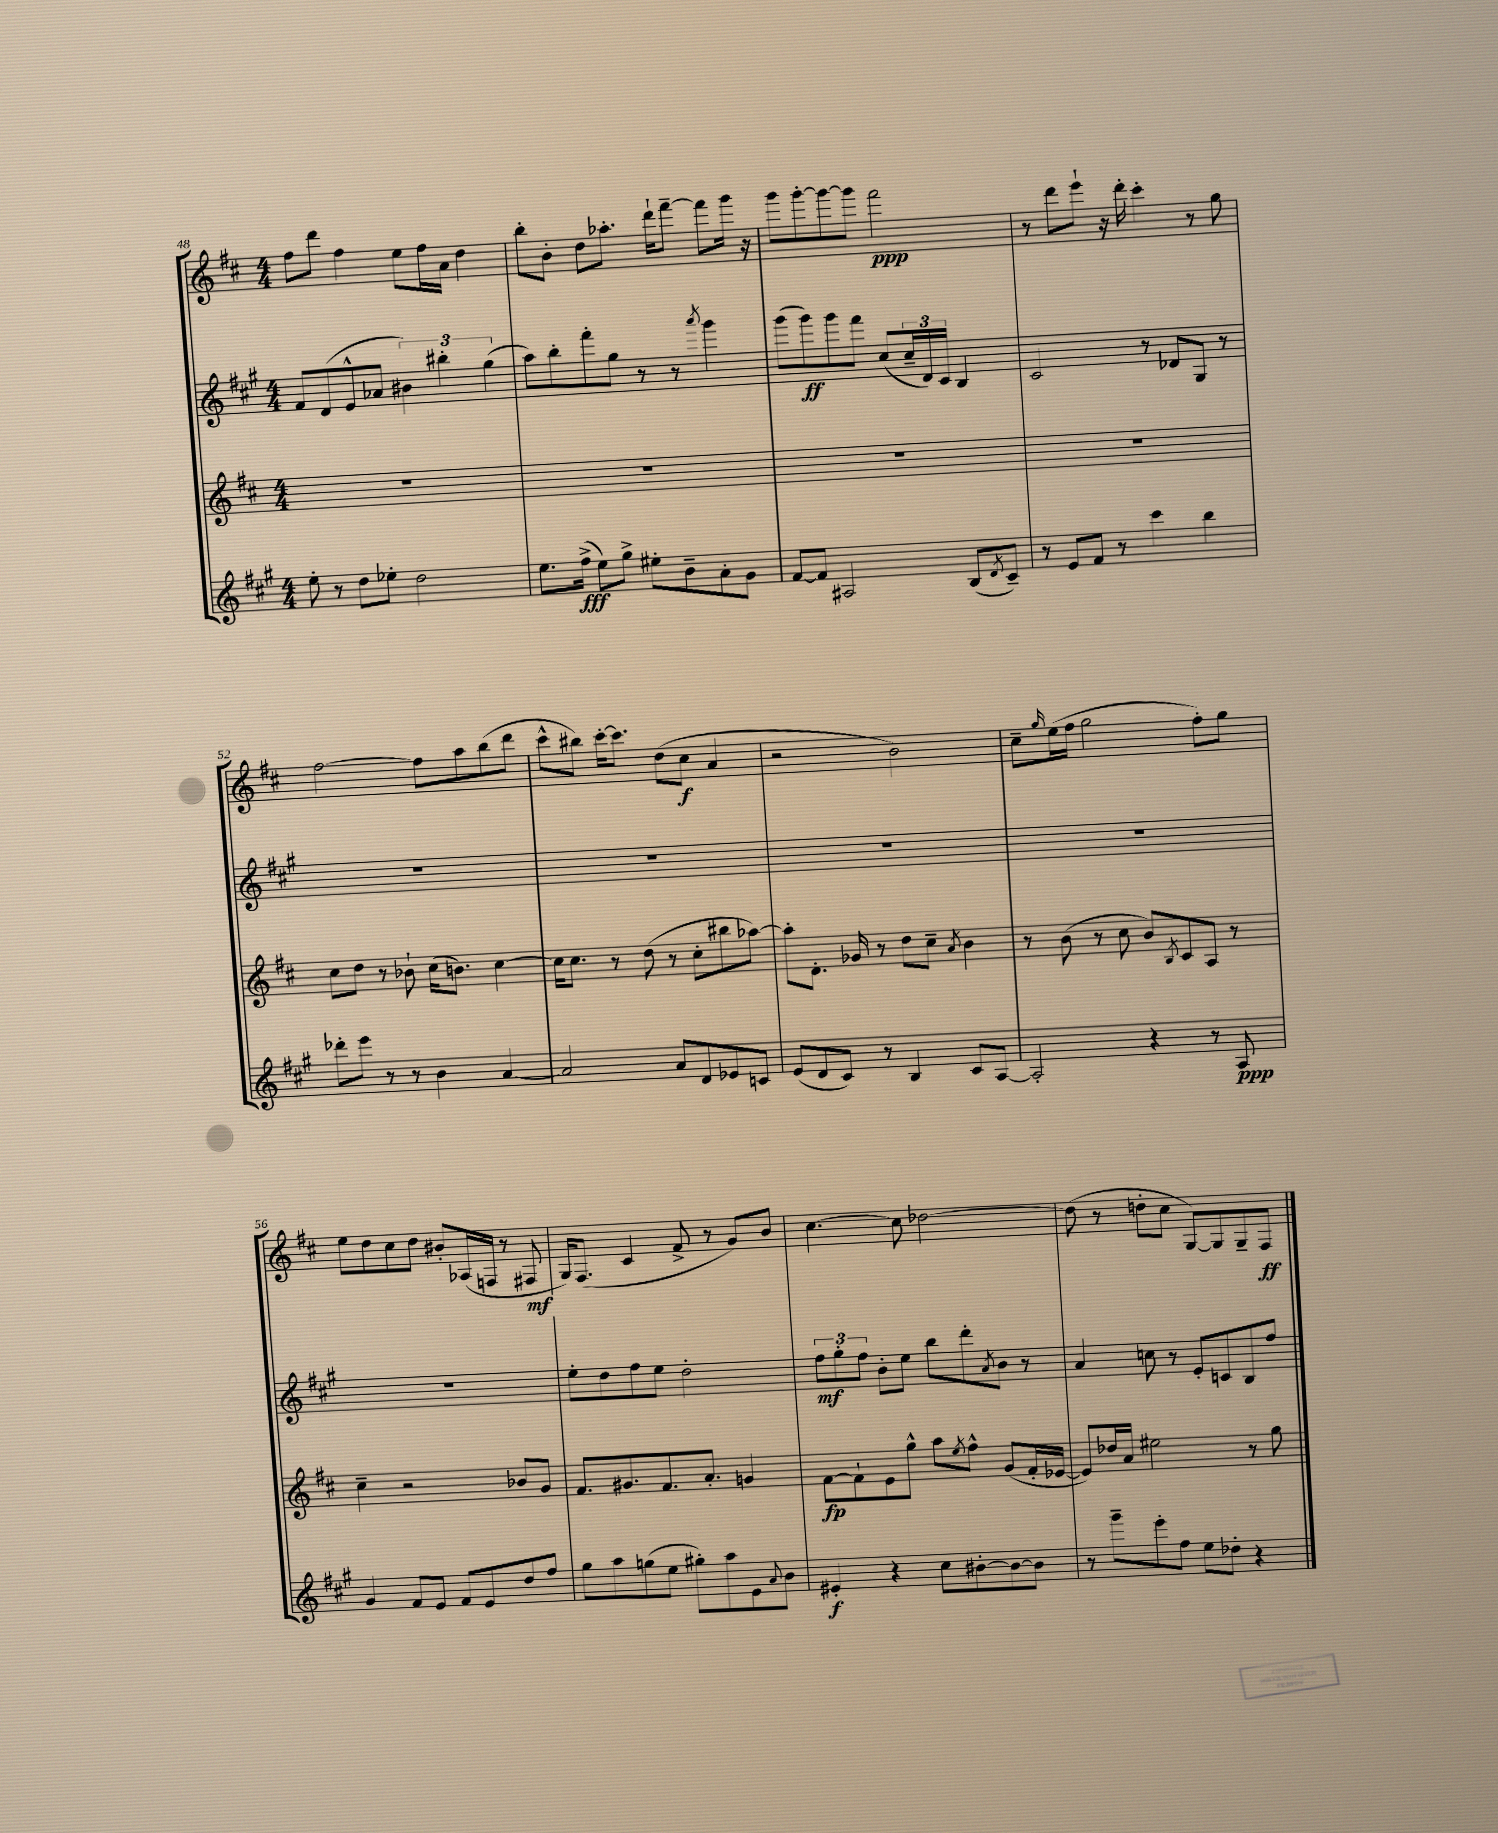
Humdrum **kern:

**kern	**dynam	**kern	**dynam	**kern	**dynam	**kern	**dynam
*part4	*part4	*part3	*part3	*part2	*part2	*part1	*part1
*staff4	*staff4	*staff3	*staff3	*staff2	*staff2	*staff1	*staff1
*clefG2	*	*clefG2	*	*clefG2	*	*clefG2	*
*k[f#c#g#]	*	*k[f#c#]	*	*k[f#c#g#]	*	*k[f#c#]	*
*M4/4	*	*M4/4	*	*M4/4	*	*M4/4	*
=48	=48	=48	=48	=48	=48	=48	=48
8ee'\	.	1r	.	8f#/L	.	8ff#\L	.
8r	.	.	.	(8d/	.	8ddd\J	.
8dd\L	.	.	.	8e^^/	.	4ff#\	.
8ee-X'\J	.	.	.	8a-X/J	.	.	.
2dd\	.	.	.	6b#X\)	.	8ee\L	.
.	.	.	.	.	.	16ff#\L	.
.	.	.	.	6bb#X'\	.	.	.
.	.	.	.	.	.	16a\JJ	.
.	.	.	.	.	.	4dd\	.
.	.	.	.	(6gg#\	.	.	.
=49	=49	=49	=49	=49	=49	=49	=49
8.ee\L	.	1r	.	8aa\L)	.	8bb'\L	.
.	.	.	.	8bb'\	.	8b'\J	.
(16ff#^\Jk	fff	.	.	.	.	.	.
8ee\L)	.	.	.	8fff#'\	.	8dd\L	.
8gg#^\J	.	.	.	8gg#\J	.	8.aa-X'\J	.
8ee#X'\L	.	.	.	8r	.	.	.
.	.	.	.	.	.	16ddd`\KL	.
8b~\	.	.	.	8r	.	[8fff#~\J	.
.	.	.	.	8qaaa/	.	.	.
8a'\	.	.	.	4ggg#\	.	8fff#\L]	.
8g#\J	.	.	.	.	.	16ggg\Jk	.
.	.	.	.	.	.	16r	.
=50	=50	=50	=50	=50	=50	=50	=50
[8f#/L	.	1r	.	(8ggg#\L	.	8ggg\L	.
8f#/J]	.	.	.	8ggg#\)	ff	[8ggg'\	.
2A#X/	.	.	.	8ggg#\	.	8ggg\_	.
.	.	.	.	8fff#\J	.	8ggg\J]	.
.	.	.	.	(8cc#/L	.	2fff#\	ppp
.	.	.	.	24cc#~/L	.	.	.
.	.	.	.	24d/)	.	.	.
.	.	.	.	24c#/JJ	.	.	.
(8B/L	.	.	.	4B/	.	.	.
8qd/	.	.	.	.	.	.	.
8c#~/J)	.	.	.	.	.	.	.
=51	=51	=51	=51	=51	=51	=51	=51
8r	.	1r	.	2c#/	.	8r	.
8e/L	.	.	.	.	.	8ddd\L	.
8f#/J	.	.	.	.	.	8eee`\J	.
8r	.	.	.	.	.	16r	.
.	.	.	.	.	.	16ddd'\	.
4ccc#\	.	.	.	8r	.	4ccc#'\	.
.	.	.	.	8d-X/L	.	.	.
4bb\	.	.	.	8G#/J	.	8r	.
.	.	.	.	8r	.	8gg\	.
!!LO:LB:g=z
=52	=52	=52	=52	=52	=52	=52	=52
8ddd-X'\L	.	8cc#\L	.	1r	.	[2ff#\	.
8eee\J	.	8dd\J	.	.	.	.	.
8r	.	8r	.	.	.	.	.
8r	.	8b-X`\	.	.	.	.	.
4b\	.	(16cc#\KL	.	.	.	8ff#\L]	.
.	.	8.bn\J)	.	.	.	.	.
.	.	.	.	.	.	8aa\	.
[4a/	.	[4cc#\	.	.	.	(8bb\	.
.	.	.	.	.	.	8ddd\J	.
=53	=53	=53	=53	=53	=53	=53	=53
2a/]	.	16cc#\KL]	.	1r	.	8ccc#^^\L	.
.	.	8.cc#\J	.	.	.	.	.
.	.	.	.	.	.	8bb#X\J)	.
.	.	8r	.	.	.	[16ccc#'\KL	.
.	.	.	.	.	.	8.ccc#\J]	.
.	.	(8dd\	.	.	.	.	.
8a/L	.	8r	.	.	.	(8dd\L	.
8d/	.	8cc#'\L	.	.	.	8cc#\J	f
8e-X/	.	8bb#X\	.	.	.	4a/	.
8cn/J	.	[8aa-X\J)	.	.	.	.	.
=54	=54	=54	=54	=54	=54	=54	=54
(8e/L	.	8aa-'\L]	.	1r	.	2r	.
8d/	.	8.d'\J	.	.	.	.	.
8c#/J)	.	.	.	.	.	.	.
.	.	16g-X/	.	.	.	.	.
8r	.	8r	.	.	.	.	.
4B/	.	8dd\L	.	.	.	2b\)	.
.	.	8cc#~\J	.	.	.	.	.
.	.	8qa/	.	.	.	.	.
8c#/L	.	4b\	.	.	.	.	.
[8A/J	.	.	.	.	.	.	.
=55	=55	=55	=55	=55	=55	=55	=55
2A'/]	.	8r	.	1r	.	8cc#~\L	.
.	.	.	.	.	.	16qqgg/	.
.	.	(8b\	.	.	.	(16ee\L	.
.	.	.	.	.	.	16ff#\JJ	.
.	.	8r	.	.	.	2gg\	.
.	.	8cc#\	.	.	.	.	.
4r	.	8b/L)	.	.	.	.	.
.	.	8qB/	.	.	.	.	.
.	.	8c#/	.	.	.	.	.
8r	.	8A/J	.	.	.	8ff#'\L)	.
8A/	ppp	8r	.	.	.	8gg\J	.
!!LO:LB:g=z
=56	=56	=56	=56	=56	=56	=56	=56
4g#/	.	4cc#~\	.	1r	.	8ee\L	.
.	.	.	.	.	.	8dd\	.
8f#/L	.	2r	.	.	.	8cc#\	.
8e/J	.	.	.	.	.	8dd\J	.
8f#/L	.	.	.	.	.	8b#X'/L	.
8e/	.	.	.	.	.	(16A-X/L	.
.	.	.	.	.	.	16Fn/JJ	.
8dd/	.	8b-X/L	.	.	.	8r	.
8ff#/J	.	8g/J	.	.	.	8F#X/	mf
=57	=57	=57	=57	=57	=57	=57	=57
8gg#\L	.	8.f#/L	.	8ee'\L	.	16G/KL)	.
.	.	.	.	.	.	(8.F#/J	.
8aa\	.	.	.	8dd\	.	.	.
.	.	8.g#X/	.	.	.	.	.
(8ggn\	.	.	.	8ff#\	.	4c#/	.
8ee\J	.	8.f#/	.	8ee\J	.	.	.
8gg#X'\L)	.	.	.	2dd'\	.	8f#^/	.
.	.	8.a'/J	.	.	.	.	.
8aa\	.	.	.	.	.	8r	.
8e\	.	4gn/	.	.	.	8g/L)	.
8qqa/	.	.	.	.	.	.	.
8b\J	.	.	.	.	.	8b/J	.
=58	=58	=58	=58	=58	=58	=58	=58
4e#X'/	f	[8f#\L	fp	12ff#\L	mf	[4.cc#\	.
.	.	.	.	12gg#'\	.	.	.
.	.	8f#`\]	.	.	.	.	.
.	.	.	.	12ff#\J	.	.	.
4r	.	8e\	.	8b'\L	.	.	.
.	.	8gg^^\J	.	8ee\J	.	8cc#\]	.
8cc#\L	.	8aa\L	.	8bb\L	.	[2dd-X\	.
.	.	8qee/	.	.	.	.	.
[8b#X'\	.	8ff#^^\J	.	8ddd'\	.	.	.
.	.	.	.	8qa/	.	.	.
8b#\_	.	(8g/L	.	8b\J	.	.	.
8b#\J]	.	16f#'/L	.	8r	.	.	.
.	.	[16e-X/JJ	.	.	.	.	.
=59	=59	=59	=59	=59	=59	=59	=59
8r	.	8e-/L])	.	4a/	.	(8dd-\]	.
8ggg#~\L	.	16dd-X/L	.	.	.	8r	.
.	.	16a/JJ	.	.	.	.	.
8eee'\	.	2ee#X\	.	8ccn\	.	8ddn'\L	.
8ff#\J	.	.	.	8r	.	8cc#\J	.
8ee\L	.	.	.	8e'/L	.	[8G/L)	.
8dd-X'\J	.	.	.	8cn/	.	8G/]	.
4r	.	8r	.	8B/	.	8G~/	.
.	.	8gg\	.	8ff#/J	.	8F#/J	ff
==	==	==	==	==	==	==	==
*-	*-	*-	*-	*-	*-	*-	*-
